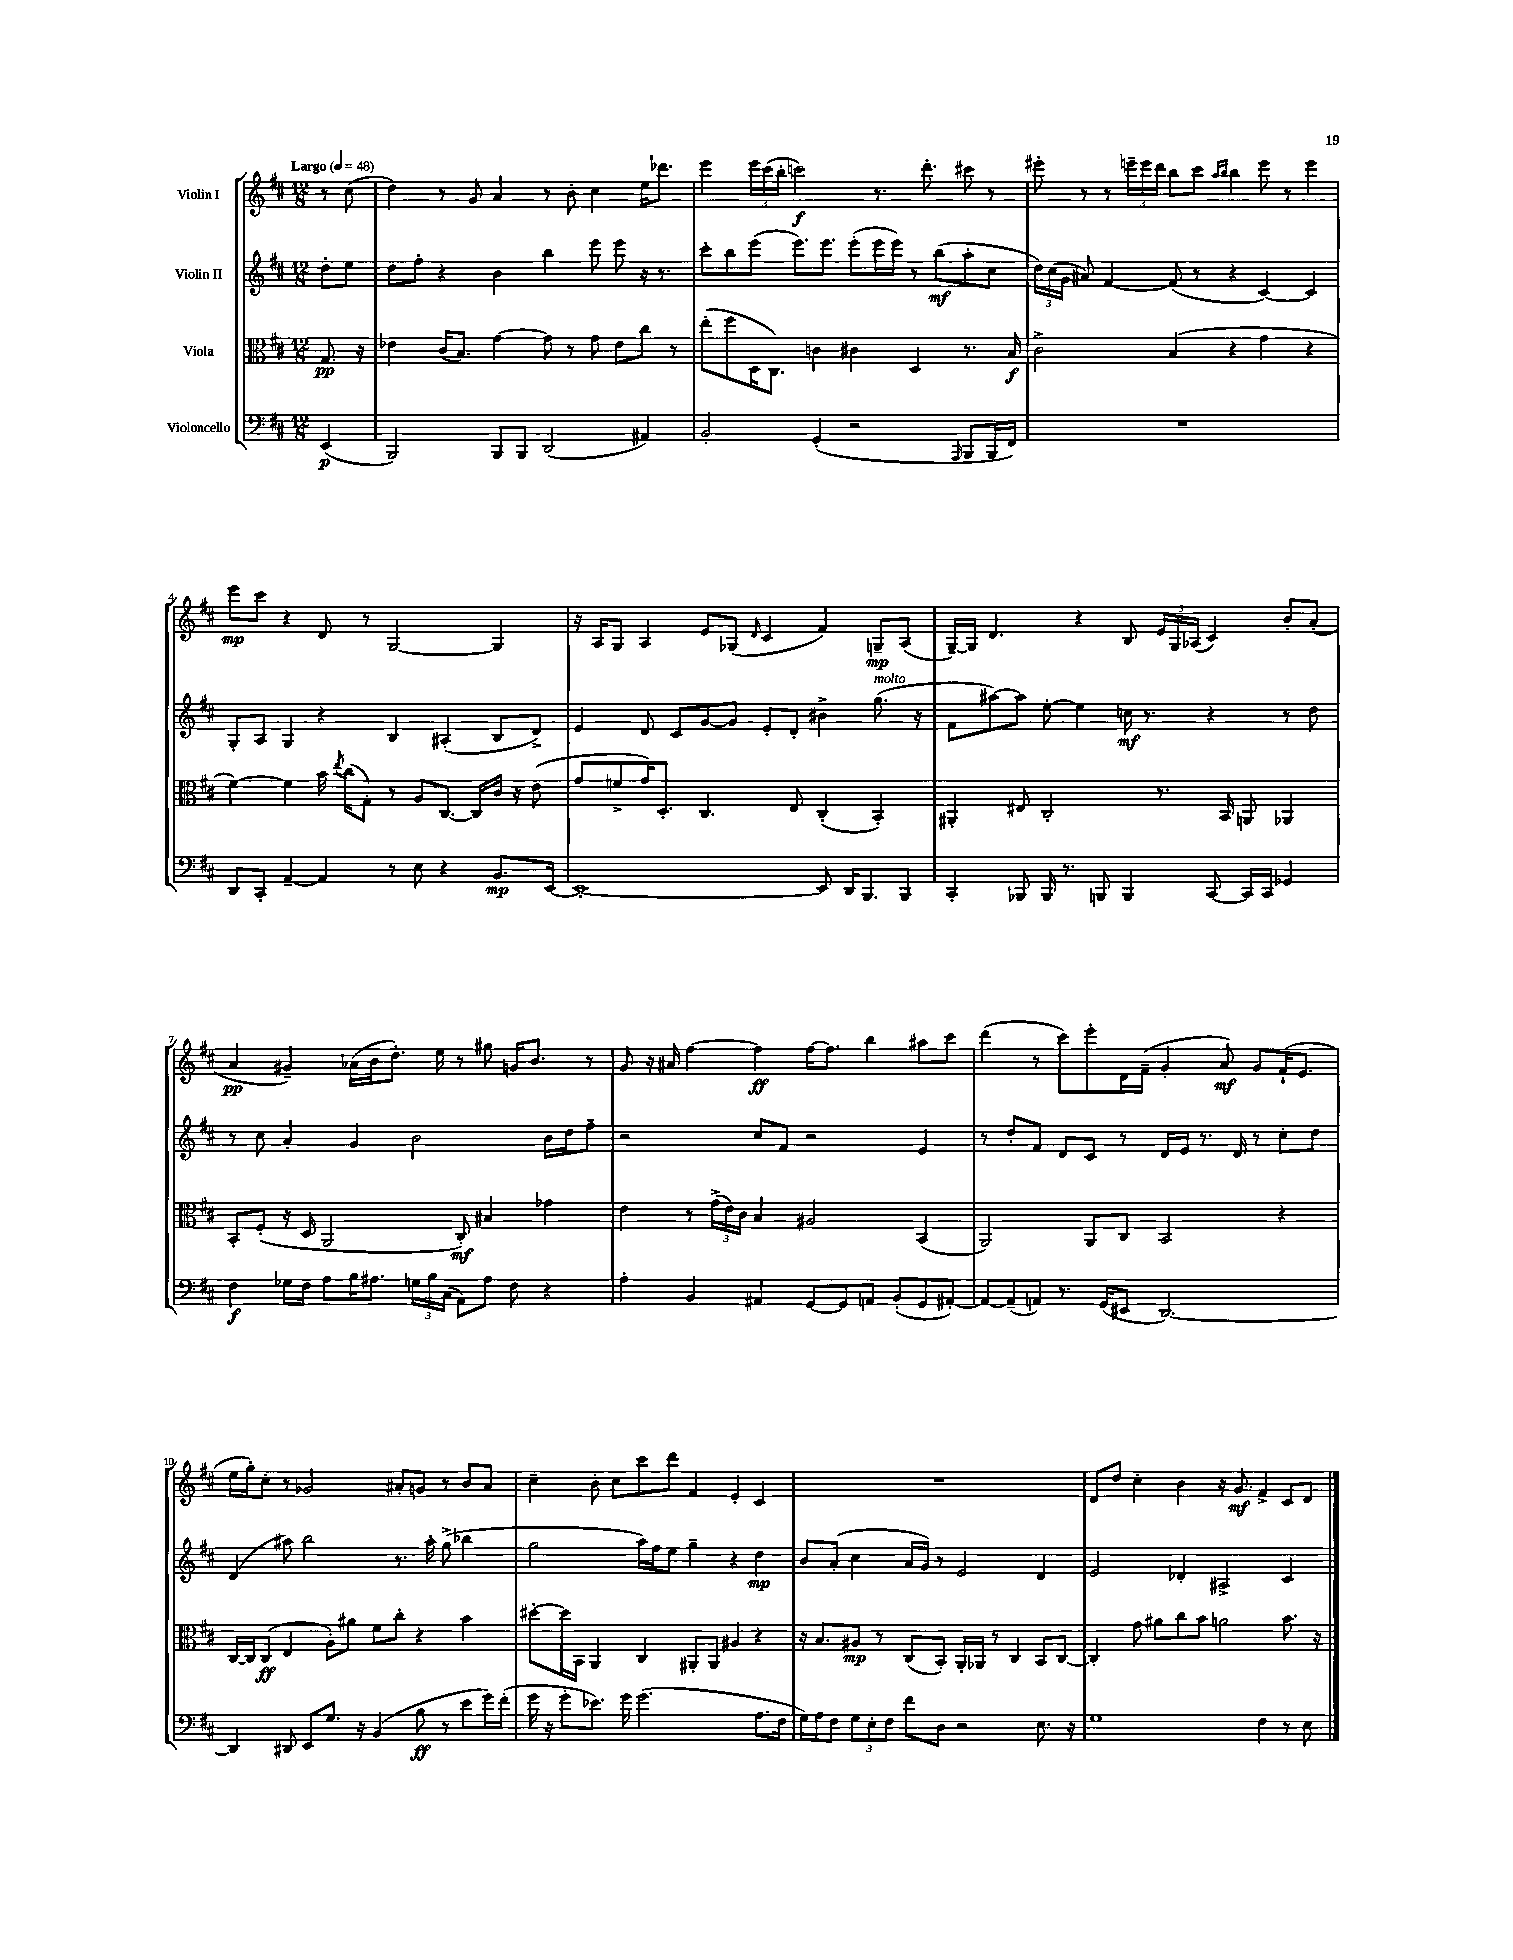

**kern	**kern	**kern	**kern
*staff4	*staff3	*staff2	*staff1
*clefF4	*clefC3	*clefG2	*clefG2
*k[f#c#]	*k[f#c#]	*k[f#c#]	*k[f#c#]
*M12/8	*M12/8	*M12/8	*M12/8
*MM48	*MM48	*MM48	*MM48
(4EE	8.G	8dd'	8r
.	.	8ee	(8cc#
.	16r	.	.
=	=	=	=
2BBB)	4e-	8dd	4dd)
.	.	8ff#'	.
.	(16c#	4r	8r
.	8.B)	.	.
.	.	.	8g
8BBB	[4g	4b	4a
8BBB	.	.	.
(2DD	8g]	4bb	8r
.	8r	.	8b'
.	8g	8eee	4cc#
.	8e-	8eee	.
4AA#)	8cc#	16r	16ee
.	.	8.r	8.ddd-
.	8r	.	.
=	=	=	=
2BB'	(8ee'	8ccc#'	4eee
.	8ff#	8bb	.
.	16D	(8eee	24eee
.	.	.	(24ccc#
.	8.C#)	.	.
.	.	.	24bb'
.	.	8.eee)	2ccc)
(4GG'	4c	.	.
.	.	8.eee	.
2r	4c#	(8eee'	.
.	.	16eee	8.r
.	.	16eee)	.
.	4D	8r	.
.	.	.	8.ddd'
.	.	(8bb	.
16qqAAA	.	.	.
8BBB	8.r	8aa'	8ccc#
16BBB	.	8cc#	8r
16FF#)	16B	.	.
=	=	=	=
1.r	2c#^	24dd)	8eee#'
.	.	(24cc#	.
.	.	24g	.
.	.	8a#)	8r
.	.	[4f#	8r
.	.	.	24eee~
.	.	.	24eee
.	.	.	24ddd
.	(4B	(8f#]	8bb
.	.	8r	8ccc#
.	.	.	16qqaa
.	.	.	16qqbb
.	4r	4r	4bb
.	4g	[4c#)	8eee
.	.	.	8r
.	4r	4c#]	4eee
=	=	=	=
8DD	[4f#)	8G'	8eee
8CC#'	.	8A	8ccc#
[4AA~	4f#]	4G	4r
4AA]	16b	4r	8d
.	8qee	.	.
.	(16cc#	.	.
.	8G')	.	8r
8r	8r	4B	[2G
8E	8A	.	.
4r	[8.C#	(4A#'	.
.	16C#]	.	.
8.BB	16c#	8B	4G]
.	16r	.	.
.	(8e	8d^)	.
[16EE	.	.	.
=	=	=	=
1EE'_	8g	4e	16r
.	.	.	16A
.	8f^	.	8G
.	16g)	8d	4A
.	8.D'	.	.
.	.	8c#	.
.	4.C#	[8g	8e
.	.	8g]	(8G-
.	.	.	16qqd
.	.	8e'	4c#
.	8E	8d'	.
8EE]	(4C#'	4b#^	4f#)
16DD	.	.	.
8.BBB	.	.	.
.	4BB')	(8.gg	8G~
8BBB	.	.	(8A
.	.	16r	.
=	=	=	=
4CC#'	4AA#'	8f#	[16G~)
.	.	.	16G]
.	.	[8aa#)	4.d
8BBB-	8E#	8aa#]	.
16BBB-	2C#'	[8ee'	.
8.r	.	.	.
.	.	4ee]	4r
8BBB	.	.	.
4BBB	.	16cc	8B
.	.	8.r	.
.	8.r	.	24e
.	.	.	24G
.	.	.	(24A-
[8CC#	.	4r	4c#)
.	16BB	.	.
16CC#]	8AA	.	.
16CC#	.	.	.
4GG-	4AA-	8r	8b'
.	.	8dd	(8a'
=	=	=	=
4F#	8BB'	8r	4a
.	(8F#'	8cc#	.
16G-	16r	4a'	4g#~)
16F#	16D	.	.
8A	2AA	.	.
16B	.	4g	(16a-
8.A#	.	.	16b
.	.	.	8.dd')
24G	.	2b	.
24B	.	.	.
.	.	.	16ee
(24C#	.	.	.
8AA)	8C#')	.	8r
8A#	4B#	.	8gg#
8F#	.	.	16g
.	.	.	8.b
4r	4g-	16b	.
.	.	16dd	.
.	.	8ff#~	8r
=	=	=	=
4A'	4e	2r	8g
.	.	.	16r
.	.	.	16a#
4BB	8r	.	[4ff#
.	(24g^	.	.
.	24e)	.	.
.	24c#	.	.
4AA#	4B	8cc#	4ff#]
.	.	8f#	.
[8GG	2A#	2r	[16ff#
.	.	.	8.ff#]
8GG]	.	.	.
8AA	.	.	4bb
(8BB'	.	.	.
8GG	(4BB	4e	8aa#
[8AA#')	.	.	8ccc#
=	=	=	=
8AA#_	2AA)	8r	(4ddd
(8AA#~]	.	8dd'	.
8AA)	.	8f#	8r
8.r	.	8d	8ccc#)
.	8AA	8c#	8eee'
(16GG	.	.	.
8EE#	8C#	8r	16d
.	.	.	(16f#~
[2.DD)	2BB	16d	4g'
.	.	16e	.
.	.	8.r	.
.	.	.	8a)
.	.	16d	.
.	.	8r	8g
.	4r	8cc#'	(16f#`
.	.	.	8.e
.	.	8dd	.
=	=	=	=
4DD]	[16C#	(4d	16ee
.	16C#]	.	16gg')
.	(8C#	.	8cc#'
8DD#	4E	8aa#)	8r
8EE	.	2bb	2g-
8.G	8A')	.	.
.	8a#	.	.
16r	.	.	.
(4BB	8f#	.	.
.	8cc#'	8.r	8a#'
8B	4r	.	8g
.	.	16aa#'	.
8r	.	(8gg^	8r
8e	4b	4bb-	8b
16g)	.	.	8a#
(16f#'	.	.	.
=	=	=	=
16g	[8dd#'	2gg	4cc#~
16r	.	.	.
8g'	16dd#]	.	.
.	16BB	.	.
8.e-)	4AA	.	8b'
.	.	.	8cc#
16g	.	.	.
(2.g	4C#	16aa)	8ccc#
.	.	16ff#	.
.	.	8ee	8ddd
.	8AA#'	4gg~	4f#
.	8AA#	.	.
.	4A#	4r	4e'
8.A	4r	4dd	4c#
16F#	.	.	.
=	=	=	=
16G)	16r	8b	1.r
16A	8.B	.	.
8F#	.	(8a'	.
12G	8A#	4cc#	.
12E'	.	.	.
.	8r	.	.
12F#	.	.	.
8f#	(8C#	16a	.
.	.	16g)	.
8D	8BB')	8r	.
2r	16AA'	2e	.
.	16AA-	.	.
.	8r	.	.
.	4C#	.	.
8.E	8BB	4d	.
.	[8C#	.	.
16r	.	.	.
=	=	=	=
1G	4C#']	2e	8d
.	.	.	8dd
.	8g	.	4cc#'
.	8a#	.	.
.	8cc#	4d-'	4b
.	8b	.	.
.	2a	2A#^	16r
.	.	.	8.g
4F#	.	.	4f#^
8r	8.b	4c#	8c#
8E	.	.	8d
.	16r	.	.
==	==	==	==
*-	*-	*-	*-
